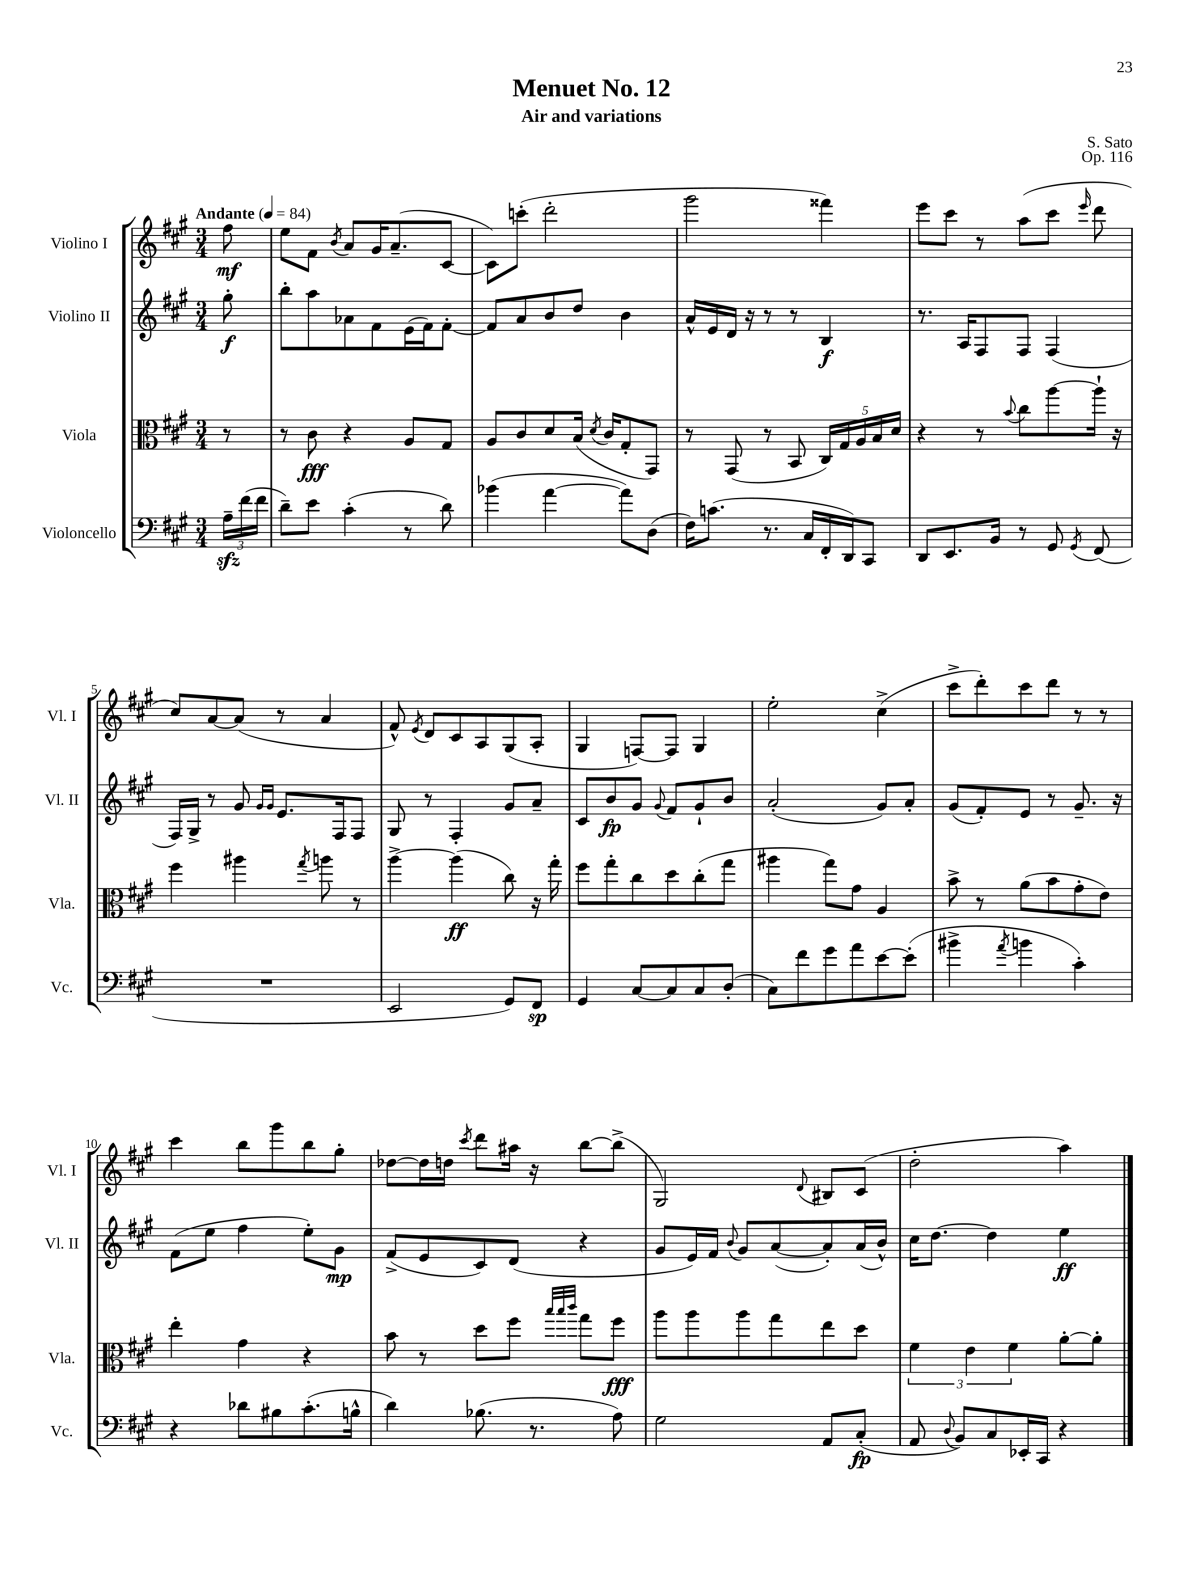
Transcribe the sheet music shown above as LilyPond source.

\header { title = "Menuet No. 12" composer = "S. Sato" subtitle = "Air and variations" opus = "Op. 116" }
<<
\new StaffGroup <<
\new Staff = "s0" \with { instrumentName = "Violino I" shortInstrumentName = "Vl. I" } {
    \clef treble \key a \major \numericTimeSignature \time 3/4 \partial 8 \tempo "Andante" 4 = 84
    \autoBeamOff fis''8\mf |
    e''8[ fis'8] \acciaccatura { b'8 } a'8[ gis'16 a'8.--( cis'8]~ |
    cis'8[) c'''8]-.( d'''2-. |
    gis'''2 fisis'''4) |
    e'''8[ cis'''8] r8 a''8[( cis'''8] \grace { e'''16 } d'''8 |
    cis''8[) a'8~ a'8]( r8 a'4 |
    fis'8-^) \acciaccatura { e'8 } d'8[ cis'8 a8 gis8( a8]-. |
    gis4 f8[~) f8] gis4 |
    e''2-. cis''4->( |
    cis'''8[-> d'''8-.) cis'''8 d'''8] r8 r8 |
    cis'''4 b''8[ gis'''8 b''8 gis''8]-. |
    des''8[~ des''16 d''16] \acciaccatura { cis'''8 } d'''8[ ais''16] r16 b''8[~ b''8]->( |
    gis2) \appoggiatura { d'8 } bis8[ cis'8]( |
    d''2-. a''4) \bar "|." |
}
\new Staff = "s1" \with { instrumentName = "Violino II" shortInstrumentName = "Vl. II" } {
    \clef treble \key a \major \numericTimeSignature \time 3/4 \partial 8
    \autoBeamOff gis''8-.\f |
    b''8[-. a''8 aes'8 fis'8 e'16( fis'16) fis'8]~-. |
    fis'8[ a'8 b'8 d''8] b'4 |
    a'16[-^ e'16 d'16] r16 r8 r8 b4\f |
    r8. a16[ fis8 fis8] fis4( |
    fis16[) gis16]-> r8 gis'8 \grace { gis'16[ gis'16] } e'8.[ fis16 fis8] |
    gis8 r8 fis4-. gis'8[ a'8]-- |
    cis'8[ b'8\fp gis'8] \appoggiatura { gis'8 } fis'8[ gis'8-! b'8] |
    a'2-.( gis'8[) a'8]-. |
    gis'8[( fis'8-.) e'8] r8 gis'8.-- r16 |
    fis'8[( e''8] fis''4 e''8[-.) gis'8]\mp |
    fis'8[->( e'8 cis'8) d'8]( r4 |
    gis'8[ e'16) fis'16] \appoggiatura { b'8 } gis'8[ a'8~( a'8-.) a'16( b'16]-^) |
    cis''16[ d''8.]~ d''4 e''4\ff \bar "|." |
}
\new Staff = "s2" \with { instrumentName = "Viola" shortInstrumentName = "Vla." } {
    \clef alto \key a \major \numericTimeSignature \time 3/4 \partial 8
    \autoBeamOff r8 |
    r8 cis'8\fff r4 a8[ gis8] |
    a8[ cis'8 d'8 b16]( \acciaccatura { d'8 } cis'16[ gis8-. gis,8]) |
    r8 gis,8( r8 b,8 \tuplet 5/4 { cis16[) gis16 a16 b16 d'16] } |
    r4 r8 \appoggiatura { b'8 } cis''8[ a''8~ a''16]-! r16 |
    fis''4 ais''4 \acciaccatura { gis''8 } a''8 r8 |
    a''4~-> a''4\ff( cis''8) r16 gis''16-. |
    fis''8[ gis''8-. cis''8 d''8 cis''8-.( gis''8] |
    ais''4 gis''8[) gis'8] a4 |
    b'8-> r8 a'8[( b'8 gis'8-. e'8]) |
    e''4-. gis'4 r4 |
    b'8 r8 d''8[ fis''8] \grace { b''32[ b''32 cis'''32] } gis''8[ fis''8]\fff |
    a''8[ a''8 a''8 gis''8 e''8 d''8] |
    \tuplet 3/2 { fis'4 e'4 fis'4 } a'8[~-. a'8]-. \bar "|." |
}
\new Staff = "s3" \with { instrumentName = "Violoncello" shortInstrumentName = "Vc." } {
    \clef bass \key a \major \numericTimeSignature \time 3/4 \partial 8
    \autoBeamOff \tuplet 3/2 { a16[--\sfz fis'16( fis'16] } |
    d'8[--) e'8] cis'4-.( r8 d'8) |
    bes'4( a'4~ a'8[) d8]( |
    fis16[) c'8.]( r8. cis16[ fis,16-. d,16) cis,8] |
    d,8[ e,8. b,16] r8 gis,8 \acciaccatura { gis,8 } fis,8( |
    R2. |
    e,2 gis,8[) fis,8]\sp |
    gis,4 cis8[~ cis8 cis8 d8]-.( |
    cis8[) fis'8 gis'8 a'8 e'8~ e'8]-.( |
    bis'4-> \acciaccatura { a'8 } b'4 cis'4-.) |
    r4 des'8[ bis8 cis'8.-.( b16]-^ |
    d'4) bes8.( r8. a8) |
    gis2 a,8[ cis8]-.\fp( |
    a,8 \appoggiatura { d8 } b,8[) cis8 ees,16-. cis,16] r4 \bar "|." |
}
>>
>>
